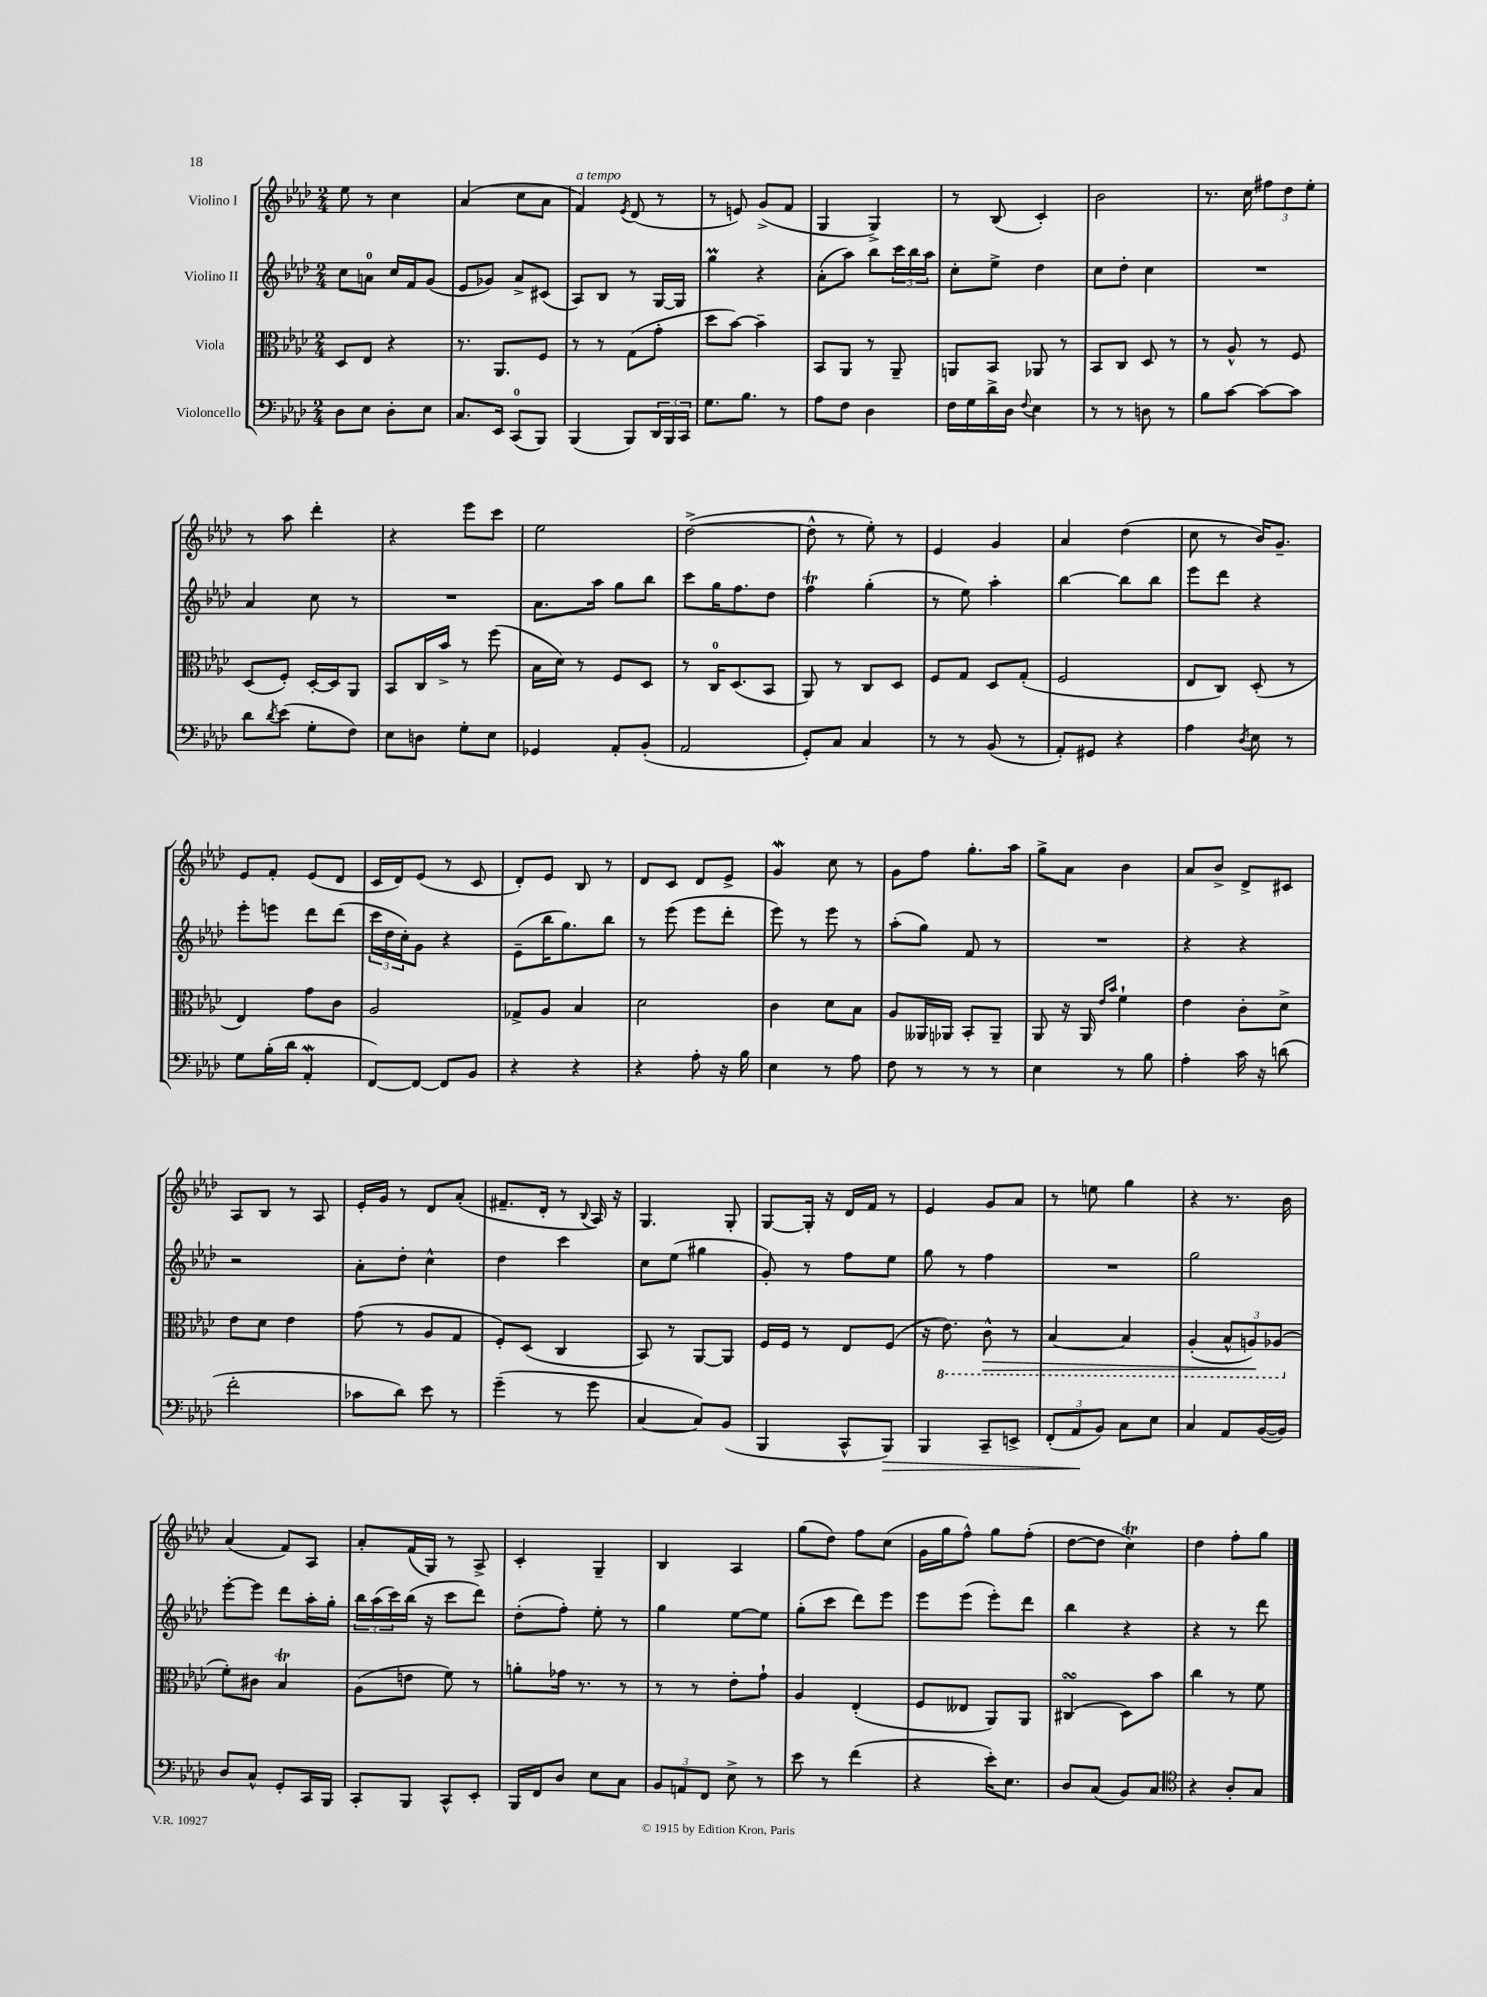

**kern	**kern	**kern	**kern
*staff4	*staff3	*staff2	*staff1
*clefF4	*clefC3	*clefG2	*clefG2
*k[b-e-a-d-]	*k[b-e-a-d-]	*k[b-e-a-d-]	*k[b-e-a-d-]
*M2/4	*M2/4	*M2/4	*M2/4
8D-	8D-	8cc	8ee-
8E-	8E-	8a	8r
8D-'	4r	16cc	4cc
.	.	16f	.
8E-	.	(8g	.
=	=	=	=
8.C	8.r	8e-	(4a-
.	.	8g-)	.
16EE-	8.AA-	.	.
(8CC	.	8a-^	8cc
8BBB-)	8F	(8c#	8a-
=	=	=	=
(4BBB-	8r	8A-)	4f)
.	8r	8B-	.
.	.	.	8qe-
8BBB-)	(8G	8r	(8d-
24DD-	8g'	[16G	8r
24BBB-	.	.	.
.	.	16G]	.
24CC	.	.	.
=	=	=	=
8.G	8dd-	4gg	8r
.	[8b-)	.	8e)
8.B-	.	.	.
.	4b-~]	4r	(8g^
8r	.	.	8f
=	=	=	=
8A-	8BB-	(8a-'	4G
8F	8AA-	8aa-)	.
4D-	8r	8bb-	4G^)
.	8AA-~	24ccc	.
.	.	24bb-	.
.	.	24aa-	.
=	=	=	=
16F	8AA	8cc'	8r
16G	.	.	.
16d-^	8BB-	8ee-^	(8B-
16D-	.	.	.
8qqF	.	.	.
4E-	8AA-	4dd-	4c')
.	8r	.	.
=	=	=	=
8r	8BB-	8cc	2b-
8r	8C	8dd-'	.
8D	8D-	4cc	.
8r	8r	.	.
=	=	=	=
8B-	8r	2r	8.r
[8c	8A-^^	.	.
.	.	.	16cc
8c_	8r	.	12ff#
.	.	.	12dd-
8c]	8F	.	.
.	.	.	12ee-'
=	=	=	=
8d-	(8D-	4a-	8r
8qd-	.	.	.
(8e-	8F')	.	8aa-
8G'	[16D-'	8cc	4ddd-'
.	16D-]	.	.
8F)	8AA-	8r	.
=	=	=	=
8E-	8BB-	2r	4r
8D	16C	.	.
.	16b-^	.	.
8G'	8r	.	8eee-
8E-	(8ff	.	8ccc
=	=	=	=
4GG-	16B-	8.a-	2ee-
.	16d-)	.	.
.	8r	.	.
.	.	16aa-	.
8AA-'	8F	8gg	.
(8BB-'	8D-	8bb-	.
=	=	=	=
2AA-	8r	8ccc	([2dd-^
.	16C	16gg	.
.	(8.D-	8.ff	.
.	8BB-	8dd-	.
=	=	=	=
8GG')	8AA-)	4ff	8dd-^^]
8C	8r	.	8r
4C	8C	(4gg'	8ee-')
.	8D-	.	8r
=	=	=	=
8r	8F	8r	4e-
8r	8G	8ee-)	.
(8BB-	8D-	4aa-'	4g
8r	(8G'	.	.
=	=	=	=
8AA-')	2F	[4bb-	4a-
8GG#	.	.	.
4r	.	8bb-]	(4dd-
.	.	8bb-	.
=	=	=	=
4A-	8E-	8eee-	8cc
.	8C)	8ddd-	8r
8qD-	.	.	.
8E-	(8D-'	4r	16b-)
.	.	.	8.g~
8r	8r	.	.
=	=	=	=
8G	4E-)	8eee-'	8e-
(16B-'	.	8eee	8f'
16d-	.	.	.
4AA-'	8g	8ddd-	(8e-
.	8c	(8ddd-	8d-
=	=	=	=
[8FF)	2A-	24ccc	16c
.	.	24dd-	.
.	.	.	16d-)
.	.	24cc')	.
8FF_	.	8g	(8e-
8FF]	.	4r	8r
8BB-	.	.	8c
=	=	=	=
4r	8G-^	(8e-~	8d-')
.	8A-	16bb-	8e-
.	.	8.gg)	.
4r	4B-	.	8B-
.	.	8bb-	8r
=	=	=	=
4r	2d-	8r	8d-
.	.	(8eee-	8c
8A-'	.	8eee-	8d-
16r	.	8ddd-'	8e-^
16B-	.	.	.
=	=	=	=
4E-	4c	8eee-)	4g
.	.	8r	.
8r	8d-	8eee-	8cc
8A-	8B-	8r	8r
=	=	=	=
8F	8A-	(8aa-'	8g
8r	16AA--	8gg)	8ff
.	16AA-	.	.
8r	8BB-'	8f	8.gg'
8r	8AA-~	8r	.
.	.	.	16aa-
=	=	=	=
4E-	8AA-	2r	8gg^
.	16r	.	8a-
.	16AA-	.	.
.	16qqe-	.	.
.	16qqb-	.	.
8r	4f`	.	4b-
8B-	.	.	.
=	=	=	=
4A-'	4e-	4r	8a-
.	.	.	8b-^
16c	8c'	4r	8d-^
16r	.	.	.
(8d	8d-^	.	8c#
=	=	=	=
2f'	8e-	2r	8A-
.	8d-	.	8B-
.	4e-	.	8r
.	.	.	8A-
=	=	=	=
8c-	(8g	8a-'	16e-'
.	.	.	16g
8d-)	8r	8dd-'	8r
8e-	8A-	4cc^^	8d-
8r	8G	.	(8a-'
=	=	=	=
(4g~	8F')	4dd-	8.f#~
.	(8D-	.	.
.	.	.	16d-'
8r	4C	4ccc	8r
.	.	.	8qqB-
8g	.	.	16A-)
.	.	.	16r
=	=	=	=
[4C	8BB-)	8cc	4.G
.	8r	(8ee-	.
8C])	[8AA-	4gg#	.
(8BB-	8AA-]	.	8G'
=	=	=	=
4BBB-	16F	8g')	[8G
.	16F	.	.
.	8r	8r	16G']
.	.	.	16r
8CC^^	8E-	8ff	16d-
.	.	.	16f
8BBB-)	(8F	8ee-	8r
=	=	=	=
4BBB-	16r	8gg	4e-
.	8.E-)	.	.
.	.	8r	.
8CC~	8C^^	4ff	8g
8EE^	8r	.	8a-
=	=	=	=
(12FF'	[4BB-	2r	8r
12AA-	.	.	.
.	.	.	8ee
12BB-)	.	.	.
8C	4BB-]	.	4gg
8E-	.	.	.
=	=	=	=
4C	(4AA-'	2gg	4r
8AA-	12BB-^^	.	8.r
.	12AA)	.	.
([16BB-	.	.	.
.	(12AA-	.	.
16BB-])	.	.	16b-
=	=	=	=
8D-	8f')	[8eee-'	(4a-
8C^^	8c#	8eee-]	.
8GG'	4B-	8ddd-	8f)
16CC	.	16aa-'	8A-
16BBB-	.	16gg'	.
=	=	=	=
8CC'	(8A-	24bb-	8a-'
.	.	(24aa-	.
.	.	24ccc)	.
8BBB-	8e	(16bb-	(16f
.	.	16r	16G)
8CC^^	8f)	8ccc	8r
8EE-'	8r	8ddd-)	8A-^
=	=	=	=
16BBB-	8a'	(8dd-'	4c'
16FF	.	.	.
8D-	16g-	8ff')	.
.	8.r	.	.
8E-	.	8ee-'	4G~
8C	8r	8r	.
=	=	=	=
12BB-	8r	4gg	4B-
12AA	.	.	.
.	8r	.	.
12FF	.	.	.
8E-^	8e-'	[8ee-	4A-
8r	8g`	8ee-]	.
=	=	=	=
8e-	4A-	(8gg'	(8gg
8r	.	8ccc	8dd-)
(4f	(4E-'	8ddd-)	8ff
.	.	8eee-	(8cc
=	=	=	=
4r	8F	8eee-	16g
.	.	.	16gg
.	8E--	(8eee-	8ff^^)
16e-')	8AA-)	8eee-')	8gg
8.E-	.	.	.
.	8AA-	8ddd-	(8ff'
=	=	=	=
8D-	(4C#	4bb-	[8dd-
(8C	.	.	8dd-]
8BB-)	8D-)	4r	4cc)
8C	8b-	.	.
=	=	=	=
*clefC4	*	*	*
4r	4cc	4r	4dd-
8A-'	8r	8r	8ff'
8G	8f	8ddd-	8gg
==	==	==	==
*-	*-	*-	*-
